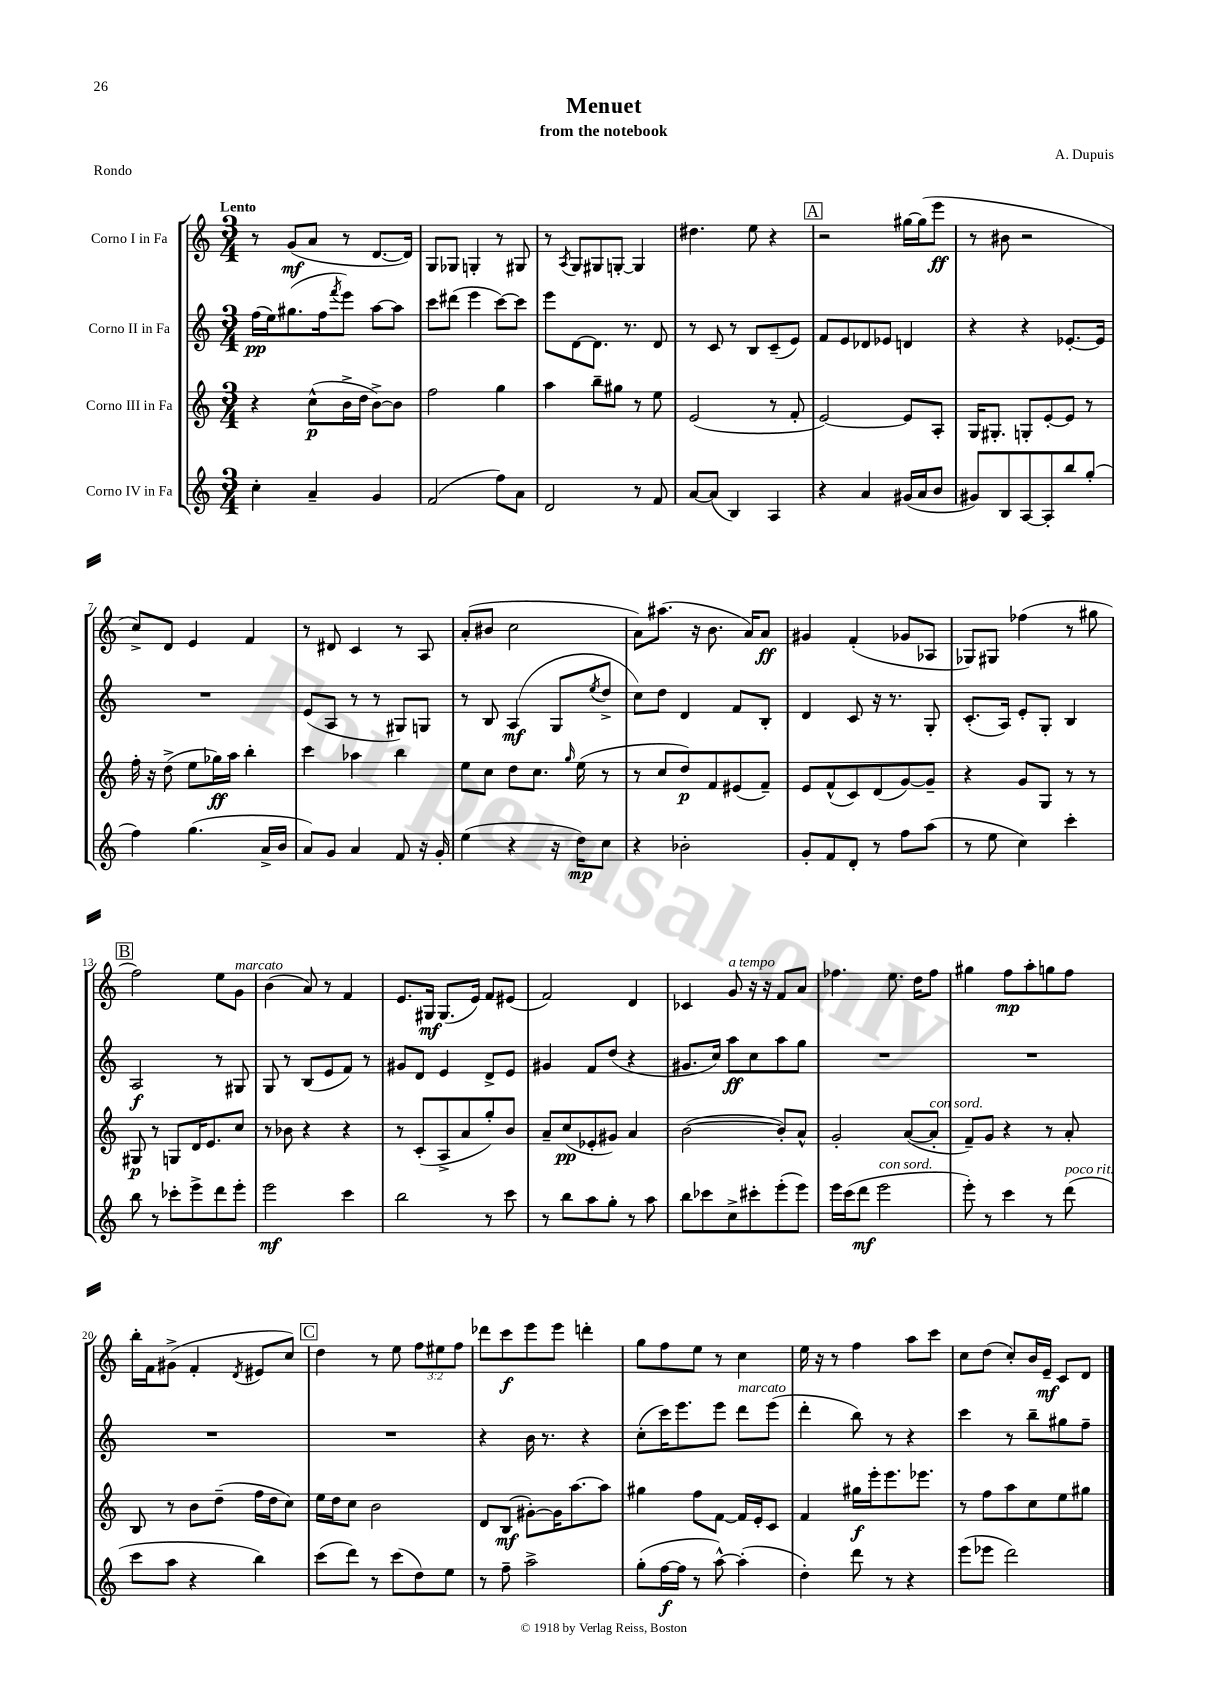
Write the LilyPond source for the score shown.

\header { title = "Menuet" composer = "A. Dupuis" subtitle = "from the notebook" piece = "Rondo" }
<<
\new StaffGroup <<
\new Staff = "s0" \with { instrumentName = "Corno I in Fa" } {
    \clef treble \key c \major \numericTimeSignature \time 3/4 \override Staff.TupletNumber.text = #tuplet-number::calc-fraction-text \tempo "Lento"
    r8 g'8\mf( a'8 r8 d'8.~ d'16) |
    g8 ges8 g4-. r8 gis8 |
    r8 \acciaccatura { a8 } g8 gis8 g8~-. g4 |
    dis''4. e''8 r4 |
    \mark \markup { \box "A" } r2 gis''16~ gis''16( e'''8\ff |
    r8 bis'8 r2 |
    c''8->) d'8 e'4 f'4 |
    r8 dis'8 c'4 r8 a8 |
    a'8-.( bis'8 c''2 |
    a'8) ais''8.( r16 b'8. a'16) a'8\ff |
    gis'4 f'4-.( ges'8 aes8 |
    ges8) gis8 fes''4( r8 gis''8 |
    \mark \markup { \box "B" } f''2) e''8 g'8^\markup { \italic "marcato" } |
    b'4( a'8) r8 f'4 |
    e'8. gis16\mf gis8.( e'16) f'8 eis'8( |
    f'2) d'4 |
    ces'4 g'8^\markup { \italic "a tempo" } r16 r16 f'8 a'8 |
    fes''4. e''8. d''16 fes''8 |
    gis''4 f''8\mp a''8-. g''8 f''8 |
    b''16-. f'16 gis'8->( f'4-. \acciaccatura { d'8 } eis'8 c''8) |
    \mark \markup { \box "C" } d''4 r8 e''8 \tuplet 3/2 { f''8 eis''8 f''8 } |
    des'''8 c'''8\f e'''8 e'''8 d'''4-. |
    g''8 f''8 e''8 r8 c''4 |
    e''16 r16 r8 f''4 a''8 c'''8 |
    c''8 d''8( c''8-.) b'16 e'16--\mf c'8 d'8 \bar "|." |
}
\new Staff = "s1" \with { instrumentName = "Corno II in Fa" } {
    \clef treble \key c \major \numericTimeSignature \time 3/4
    f''16\pp( e''16) gis''8.( f''16 \acciaccatura { f'''8 } e'''8) a''8~ a''8 |
    c'''8 dis'''8( e'''4 c'''8~) c'''8 |
    e'''8 d'8~ d'8. r8. d'8 |
    r8 c'8 r8 b8 c'8--( e'8) |
    \mark \markup { \box "A" } f'8 e'8 des'8 ees'8 d'4 |
    r4 r4 ees'8.~-. ees'16 |
    R2. |
    e'8( a8 r8 r8 gis8) g8 |
    r8 b8 a4\mf( g8 \acciaccatura { e''8 } d''8-> |
    c''8) d''8 d'4 f'8 b8-. |
    d'4 c'8 r16 r8. g8-. |
    c'8.-.( a16) e'8-. g8-. b4 |
    \mark \markup { \box "B" } a2\f r8 gis8 |
    g8 r8 b8( e'8 f'8) r8 |
    gis'8 d'8 e'4 d'8-> e'8 |
    gis'4 f'8 d''8( r4 |
    gis'8. c''16) a''8\ff c''8 a''8 g''8 |
    R2. |
    R2. |
    R2. |
    \mark \markup { \box "C" } R2. |
    r4 b'16 r8. r4 |
    c''8-.( c'''16) e'''8. e'''8 d'''8^\markup { \italic "marcato" } e'''8( |
    d'''4-. b''8) r8 r4 |
    c'''4 r8 b''8-- gis''8 f''8-- \bar "|." |
}
\new Staff = "s2" \with { instrumentName = "Corno III in Fa" } {
    \clef treble \key c \major \numericTimeSignature \time 3/4
    r4 c''8-^\p( b'16-> d''16 b'8~->) b'8 |
    f''2 g''4 |
    a''4 b''8-- gis''8 r8 e''8 |
    e'2( r8 f'8-. |
    \mark \markup { \box "A" } e'2~) e'8 a8-. |
    g16 gis8.-. g8-. e'8~-. e'8 r8 |
    f''16-. r16 d''8->( e''8 ges''16\ff) a''16 b''4-. |
    c'''4 aes''4 b''4 |
    e''8 c''8 d''8 c''8. \grace { g''16 } e''16( r8 |
    r8 c''8 d''8\p) f'8 eis'8( f'8--) |
    e'8 f'8-^( c'8) d'8( g'8~) g'8-- |
    r4 g'8 g8 r8 r8 |
    \mark \markup { \box "B" } gis8\p r8 g8 d'16 e'8. c''8 |
    r8 bes'8 r4 r4 |
    r8 c'8-.( a8-> a'8 g''8-.) b'8 |
    a'8-- c''8\pp( ees'8-. gis'8) a'4 |
    b'2~( b'8-.) a'8-^ |
    g'2-. a'8~( a'8-.^\markup { \italic "con sord." } |
    f'8--) g'8 r4 r8 a'8-. |
    b8 r8 b'8 d''8--( f''16 d''16 c''8) |
    \mark \markup { \box "C" } e''16 d''16 c''8 b'2 |
    d'8 b8\mf( gis'8~-.) gis'16 a''8.~ a''8 |
    gis''4 f''8 f'8~ f'16 e'16-. c'8 |
    f'4 gis''16\f e'''16-. e'''8. ees'''8. |
    r8 f''8 a''8 c''8 e''8 gis''8 \bar "|." |
}
\new Staff = "s3" \with { instrumentName = "Corno IV in Fa" } {
    \clef treble \key c \major \numericTimeSignature \time 3/4
    c''4-. a'4-- g'4 |
    f'2( f''8) a'8 |
    d'2 r8 f'8 |
    a'8~ a'8( b4) a4 |
    \mark \markup { \box "A" } r4 a'4 gis'16( a'16 b'8 |
    gis'8) b8 a8~ a8-. b''8 g''8-.( |
    f''4) g''4.( a'16-> b'16 |
    a'8) g'8 a'4 f'8 r16 g'16-. |
    e''4( r4 r16 d''16\mp) c''8 |
    r4 bes'2-. |
    g'8-. f'8 d'8-. r8 f''8 a''8( |
    r8 e''8 c''4) c'''4-. |
    \mark \markup { \box "B" } b''8 r8 ces'''8-. e'''8-> d'''8 e'''8-. |
    e'''2\mf c'''4 |
    b''2 r8 c'''8 |
    r8 b''8 a''8 g''8-. r8 a''8 |
    b''8 ces'''8 c''8-> cis'''8-. e'''8-.( e'''8) |
    e'''16 c'''16( d'''8\mf e'''2^\markup { \italic "con sord." } |
    e'''8-.) r8 c'''4 r8 d'''8^\markup { \italic "poco rit." }( |
    c'''8 a''8 r4 b''4) |
    \mark \markup { \box "C" } c'''8( d'''8) r8 c'''8( d''8) e''8 |
    r8 f''8-- a''2-> |
    g''8-.( f''16~\f f''16 r8 a''8~-^) a''4-.( |
    d''4-.) d'''8 r8 r4 |
    e'''8( ees'''8 d'''2) \bar "|." |
}
>>
>>
